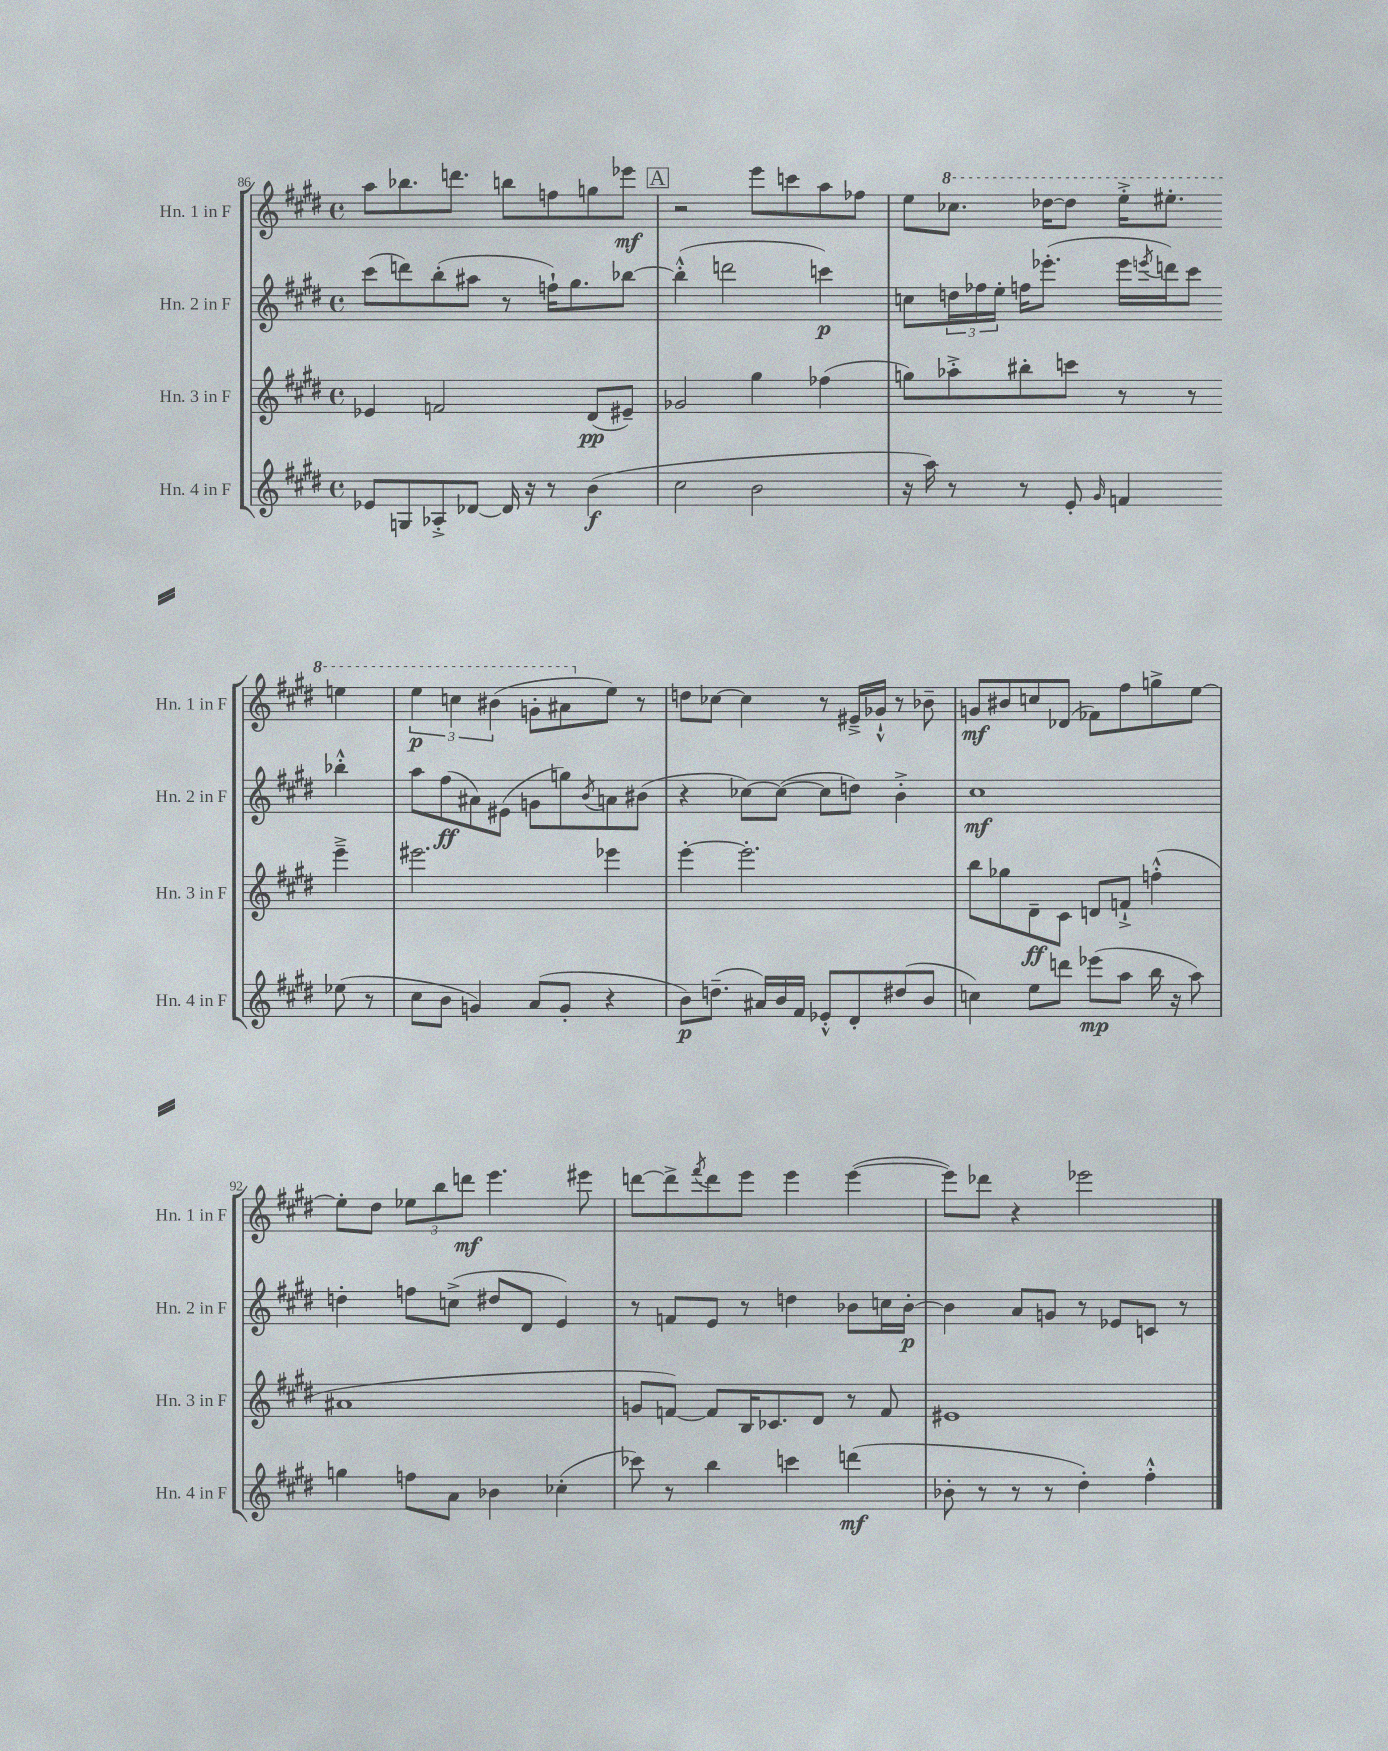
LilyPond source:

<<
\new StaffGroup <<
\new Staff = "s0" \with { instrumentName = "Hn. 1 in F" shortInstrumentName = "Hn. 1 in F" } {
    \clef treble \key e \major \defaultTimeSignature \time 4/4
    a''8 bes''8. d'''8. b''8 f''8 g''8 ees'''8\mf |
    \mark \markup { \box "A" } r2 e'''8 c'''8 a''8 fes''8 |
    e''8 \ottava #1 ces'''8. des'''16~ des'''8 e'''16-.-> eis'''8.-. e'''4 |
    \tuplet 3/2 { e'''4\p c'''4 bis''4( } g''8-. ais''8 \ottava #0 e''8) r8 |
    d''8 ces''8~ ces''4 r8 eis'16---> ges'16-!-^ r8 bes'8-- |
    g'8\mf bis'8 c''8 des'8( fes'8) fis''8 g''8-> e''8~ |
    e''8-. dis''8 \tuplet 3/2 { ees''8 b''8 d'''8\mf } e'''4. eis'''8 |
    d'''8~ d'''8-> \acciaccatura { fis'''8 } d'''8 e'''8 e'''4 e'''4~( |
    e'''8) des'''8 r4 ees'''2 \bar "|." |
}
\new Staff = "s1" \with { instrumentName = "Hn. 2 in F" shortInstrumentName = "Hn. 2 in F" } {
    \clef treble \key e \major \defaultTimeSignature \time 4/4
    cis'''8( d'''8) b''8-.( ais''8 r8 f''16-!) gis''8. bes''8~ |
    \mark \markup { \box "A" } bes''4-.-^( d'''2 c'''4\p) |
    c''8 \tuplet 3/2 { d''16 fes''16 e''16-. } f''16 ees'''8.-.( ees'''16 \acciaccatura { e'''8 } d'''16) cis'''8 bes''4-.-^ |
    a''8 fis''8\ff( ais'8) eis'8( g'8 g''8) \acciaccatura { b'8 } a'8 bis'8( |
    r4 ces''8~) ces''8~( ces''8 d''8) b'4-.-> |
    cis''1\mf |
    d''4-. f''8 c''8->( dis''8 dis'8 e'4) |
    r8 f'8 e'8 r8 d''4 bes'8 c''16 bes'16~-.\p |
    bes'4 a'8 g'8 r8 ees'8 c'8 r8 \bar "|." |
}
\new Staff = "s2" \with { instrumentName = "Hn. 3 in F" shortInstrumentName = "Hn. 3 in F" } {
    \clef treble \key e \major \defaultTimeSignature \time 4/4
    ees'4 f'2 dis'8\pp( eis'8--) |
    \mark \markup { \box "A" } ges'2 gis''4 fes''4( |
    g''8) aes''8-.-> bis''8-. c'''8 r8 r8 e'''4---> |
    eis'''2. ees'''4 |
    e'''4~-. e'''2.-. |
    b''8 ges''8 dis'8--\ff cis'8 d'8 f'8-!-> f''4-.-^( |
    ais'1 |
    g'8 f'8~) f'8 b16 ces'8. dis'8 r8 f'8 |
    eis'1 \bar "|." |
}
\new Staff = "s3" \with { instrumentName = "Hn. 4 in F" shortInstrumentName = "Hn. 4 in F" } {
    \clef treble \key e \major \defaultTimeSignature \time 4/4
    ees'8 g8 aes8-.-> des'8~ des'16 r16 r8 b'4\f( |
    \mark \markup { \box "A" } cis''2 b'2 |
    r16 a''16) r8 r8 e'8-. \grace { gis'16 } f'4 ees''8( r8 |
    cis''8 b'8 g'4) a'8( g'8-. r4 |
    b'8\p) d''8.--( ais'16) b'16 fis'16 ees'8-.-^ dis'8-. dis''8( b'8 |
    c''4) e''8 d'''8 ees'''8\mp( a''8 b''16 r16 a''8) |
    g''4 f''8 a'8 bes'4 ces''4-.( |
    ces'''8) r8 b''4 c'''4 d'''4\mf( |
    bes'8-. r8 r8 r8 dis''4-.) fis''4-.-^ \bar "|." |
}
>>
>>
\layout { \context { \Score currentBarNumber = #86 } }
